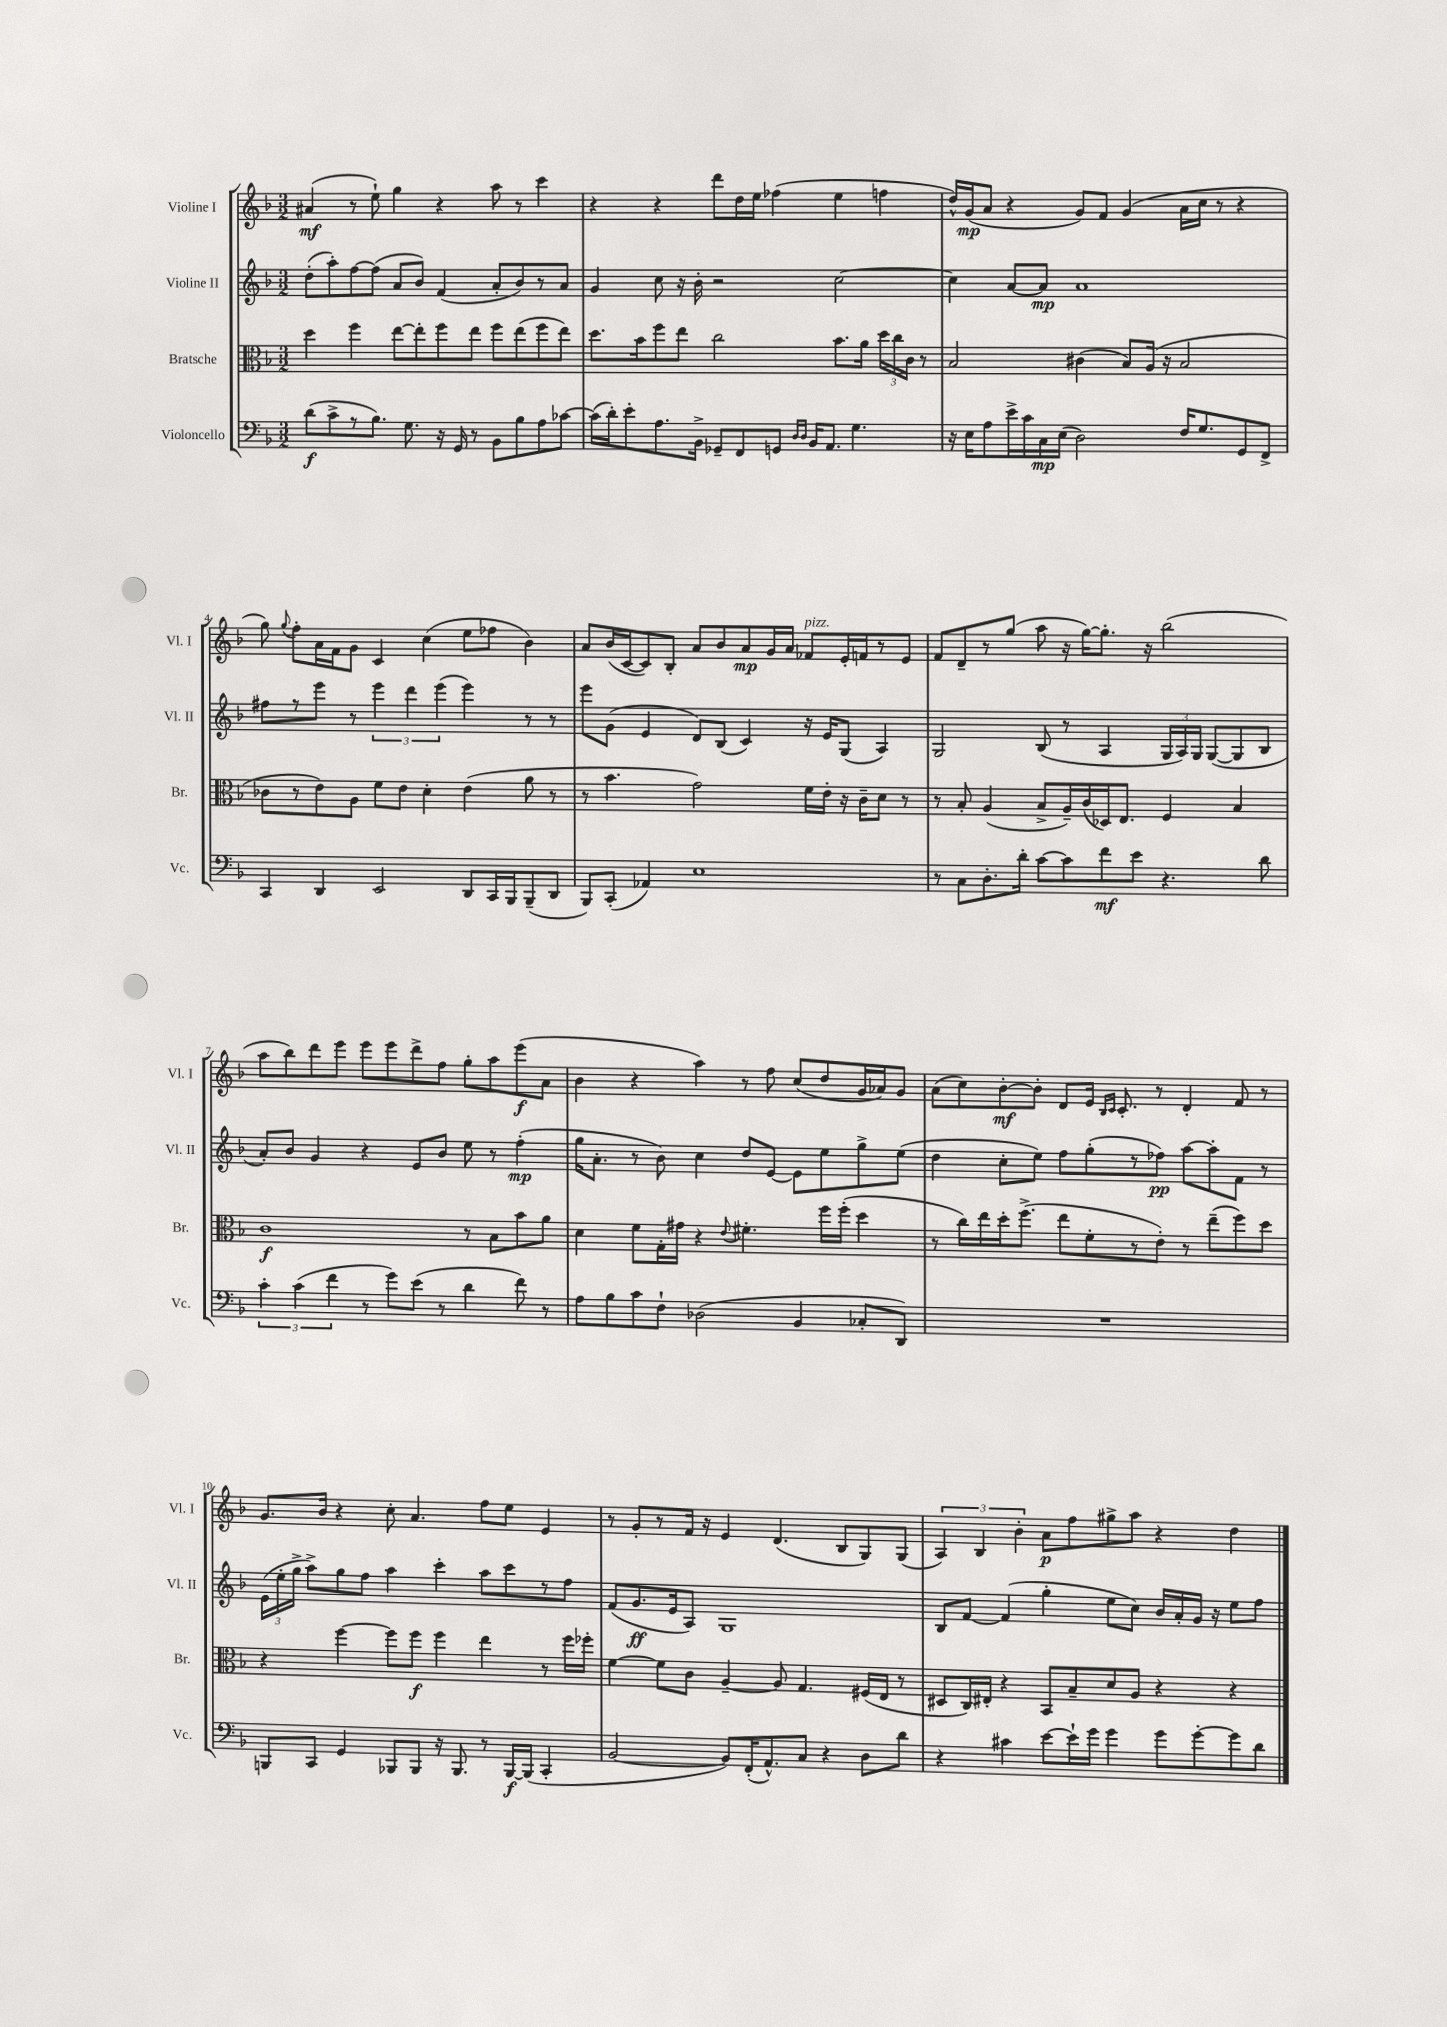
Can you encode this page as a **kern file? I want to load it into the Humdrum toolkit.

**kern	**kern	**kern	**kern
*staff4	*staff3	*staff2	*staff1
*clefF4	*clefC3	*clefG2	*clefG2
*k[b-]	*k[b-]	*k[b-]	*k[b-]
*M3/2	*M3/2	*M3/2	*M3/2
(8d	4dd	(8dd'	(4a#
8c^	.	8aa')	.
8r	4ff	[8ff	8r
8.B-)	.	(8ff]	8ee`)
.	[8ee	8a	4gg
8.G	.	.	.
.	8ee']	8b-)	.
16r	8ff	(4f	4r
16GG	.	.	.
8r	8ee	.	.
8BB-	8ff	8a'	8aa
8B-	(8ee	8b-)	8r
8A	8ff	8r	4ccc
[8c-	8ee)	8a	.
=	=	=	=
(16c-]	8.dd	4g	4r
16d')	.	.	.
8e'	.	.	.
.	16b-	.	.
8.A	8ff	8cc	4r
.	8ee	16r	.
16BB-^	.	16b-'	.
8GG-~	2cc	2r	8ddd
8FF	.	.	16dd
.	.	.	16ee
8GG	.	.	(4ff-
16qqD	.	.	.
16qqD	.	.	.
16BB-	.	.	.
8.AA	.	.	.
.	8.b-	[2cc	4ee
4.G	.	.	.
.	16a	.	.
.	24dd	.	4ff
.	24cc	.	.
.	24c	.	.
.	8r	.	.
=	=	=	=
16r	2B-	4cc]	16dd^^)
16E	.	.	(16g
8A	.	.	8a
16e^	.	[8a	4r
16c	.	.	.
16C	.	8a]	.
(16E	.	.	.
2D)	(4c#	1a	8g)
.	.	.	8f
.	8B-)	.	(4g
.	(16A	.	.
.	16r	.	.
16F	2B-	.	16a
8.G	.	.	16cc
.	.	.	8r
8GG	.	.	4r
8FF^	.	.	.
=	=	=	=
4CC	8c-	8ff#	8gg)
.	.	.	8qqgg
.	8r	8r	8ff'
4DD	8e)	8eee	16a
.	.	.	16f
.	8A	8r	8g
2EE	8f	6eee	4c
.	8e	.	.
.	.	6ddd	.
.	4d'	.	(4cc
.	.	(6eee	.
8DD	(4e	4eee)	8ee
16CC	.	.	8ff-
16BBB-	.	.	.
(8BBB-~	8a	8r	4b-)
8DD	8r	8r	.
=	=	=	=
8BBB-)	8r	8eee	8a
(8CC'	4.b-	(8g	(16b-
.	.	.	[16c
4AA-)	.	4e	8c])
.	.	.	8B-'
1E	2g)	8d)	8a
.	.	(8B-	8b-
.	.	4c)	8a
.	.	.	16g
.	.	.	16a
.	16f	16r	8f-
.	16e'	16e	.
.	16r	(8G	16e'
.	16c~	.	16f
.	8d	4A)	8r
.	8r	.	8e
=	=	=	=
8r	8r	2G	8f
8C	8B-'	.	8d~
8.D'	(4A	.	8r
.	.	.	(8gg
16d'	.	.	.
[8c	8B-^	(8B-	8aa
8c]	16A~)	8r	16r
.	(16c	.	[16gg)
8f	16D-)	4A	8.gg']
.	8.E	.	.
8e	.	.	.
.	.	.	16r
4.r	4F	24G	(2bb-
.	.	24A)	.
.	.	24G	.
.	.	([8G	.
.	4B-	8G]	.
8d	.	8B-	.
=	=	=	=
6c'	1c	8a')	8aa
.	.	8b-	8bb-)
(6c	.	.	.
.	.	4g	8ddd
6f	.	.	.
.	.	.	8eee
8r	.	4r	8eee
8g)	.	.	8eee
(8e	.	8e	8ddd^
8r	.	8b-	8ff
4d	8r	8ee	8gg'
.	8B-	8r	8aa
8f)	8b-	(4ff'	(8eee
8r	8a	.	8a
=	=	=	=
8A	4d	16gg	4b-
.	.	8.a'	.
8B-	.	.	.
8c	8f	8r	4r
8F`	16G'	8b-)	.
.	16g#	.	.
(2D-	4r	4cc	4aa)
.	8qqe	.	.
.	4.f#'	8dd	8r
.	.	[8e	8ff
4BB-	.	8e]	(8cc
.	16ff	8ee	8dd
.	(16ff'	.	.
8C-'	4dd	8gg^	16g
.	.	.	16a-)
8DD)	.	(8ee	8g
=	=	=	=
1.r	8r	4dd	(8a
.	16cc)	.	8cc)
.	16ee	.	.
.	16dd'	8cc'	[8b-'
.	(8.ff^	.	.
.	.	8ee)	8b-']
.	8ee	8ff	8d
.	8f'	(8gg'	16e
.	.	.	16qqB-
.	.	.	16qqc
.	.	.	8.c'
.	8r	8r	.
.	8e')	8ff-)	8r
.	8r	[8aa	4d'
.	(8ee~	8aa']	.
.	8ff)	8f	8f
.	8dd	8r	8r
=	=	=	=
8BBB	4r	(24e	8.g
.	.	24ee'	.
.	.	24gg^	.
8CC	.	8aa^)	.
.	.	.	16b-
4GG	[4ff	8gg	4r
.	.	8ff	.
8BBB-	8ff]	4aa	8cc'
8BBB-	8ff	.	4.a
16r	4ff	4ccc'	.
8.BBB-	.	.	.
8r	4ee	8aa	8ff
[16BBB-	.	8ccc	8ee
(16BBB-]	.	.	.
4CC'	8r	8r	4e
.	16ff	8ff	.
.	16ff-'	.	.
=	=	=	=
[2BB-	[4f	(8f	8r
.	.	8.g	8g'
.	8f]	.	8r
.	.	16e	.
.	8c	8A)	16f
.	.	.	16r
8BB-])	[4A~	1G	4e
(16FF'	.	.	.
8.AA^^)	.	.	.
.	8A]	.	(4.d
8C	4.G	.	.
4r	.	.	.
.	.	.	8B-
8D	(16F#	.	8G)
.	16E	.	.
8d	8r	.	(8G
=	=	=	=
4r	8D#	8B-	6A)
.	16C)	[8f	.
.	.	.	6B-
.	16E#'	.	.
4c#	4r	(4f]	.
.	.	.	6b-'
[8e	8BB-	4gg'	8a
16e`]	8B-~	.	8ff
16g	.	.	.
4g	8d	8ee	8gg#^
.	8A	8cc)	8aa
8g	4r	16b-	4r
.	.	16a'	.
[8g'	.	16g	.
.	.	16r	.
8g]	4r	8ee	4dd
8d	.	8ff	.
==	==	==	==
*-	*-	*-	*-
